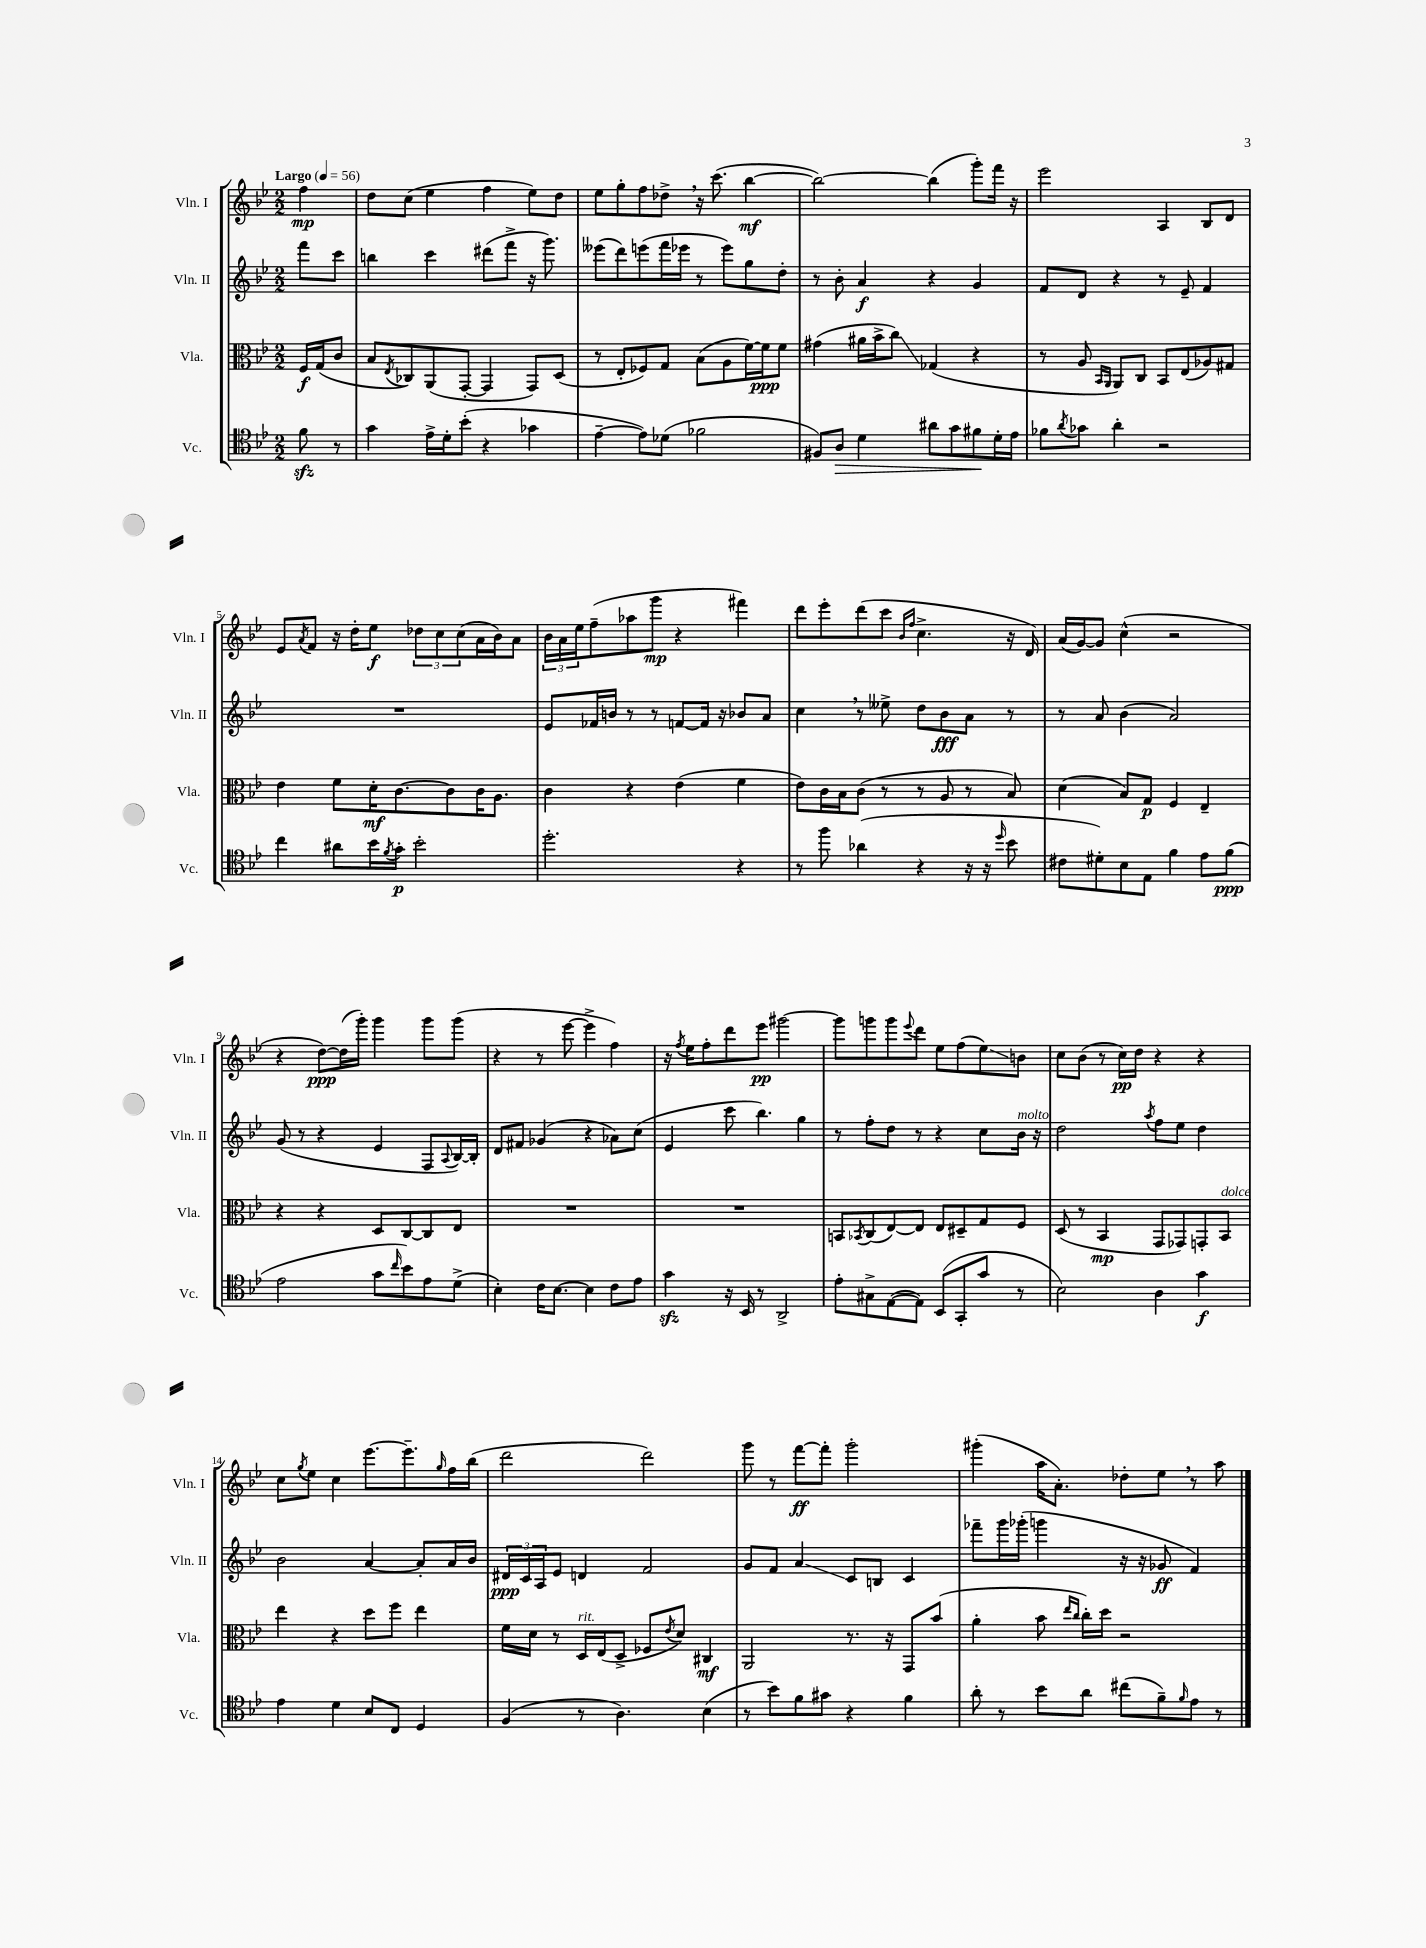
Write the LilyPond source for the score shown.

<<
\new StaffGroup <<
\new Staff = "s0" \with { instrumentName = "Vln. I" shortInstrumentName = "Vln. I" } {
    \clef treble \key bes \major \numericTimeSignature \time 2/2 \partial 4 \tempo "Largo" 4 = 56
    f''4\mp |
    d''8 c''8( ees''4 f''4 ees''8) d''8 |
    ees''8 g''8-. f''8 des''8-> \breathe r16 c'''8.( bes''4~\mf |
    bes''2~) bes''4( g'''8-.) f'''16 r16 |
    ees'''2 a4 bes8 d'8 |
    ees'8 \acciaccatura { a'8 } f'8 r16 d''16-. ees''8\f \tuplet 3/2 { des''8 c''8 c''8( } a'16 bes'16) a'8 |
    \tuplet 3/2 { bes'16 a'16 ees''16 } f''8--( aes''8 g'''8\mp r4 fis'''4) |
    d'''8 ees'''8-. d'''8( c'''8 \grace { bes'16 f''16 } c''4.-> r16 d'16) |
    a'16( g'16~) g'8 c''4-^( r2 |
    r4 d''8~\ppp) d''16( g'''16-.) g'''4 g'''8 g'''8( |
    r4 r8 ees'''8~ ees'''4-> f''4) |
    r16 \acciaccatura { f''8 } ees''16 f''8-. d'''8 ees'''8\pp gis'''2~ |
    gis'''8 g'''8 g'''8 \appoggiatura { ees'''8 } d'''8 ees''8 f''8( ees''8\glissando) b'8 |
    c''8 bes'8( r8 c''16\pp) d''16 r4 r4 |
    c''8 \acciaccatura { g''8 } ees''8 c''4 ees'''8.~ ees'''8.-- \grace { g''16 } f''16 bes''16( |
    d'''2 d'''2) |
    g'''8 r8 f'''8~\ff f'''8-. g'''2-. |
    gis'''4-.( a''16 a'8.-.) des''8-. ees''8 \breathe r8 a''8 \bar "|." |
}
\new Staff = "s1" \with { instrumentName = "Vln. II" shortInstrumentName = "Vln. II" } {
    \clef treble \key bes \major \numericTimeSignature \time 2/2 \partial 4
    f'''8 c'''8 |
    b''4 c'''4 dis'''8( f'''8-> r16 g'''8.) |
    eeses'''8( d'''8) e'''8( f'''16 ees'''16 r8 ees'''8) g''8 d''8-. |
    r8 bes'8-. a'4\f r4 g'4 |
    f'8 d'8 r4 r8 ees'8-- f'4 |
    R1 |
    ees'8 fes'16 b'16 r8 r8 f'8~ f'16 r16 bes'8 a'8 |
    c''4 \breathe r8 eeses''8-> d''8 bes'8\fff a'8 r8 |
    r8 a'8 bes'4( a'2) |
    g'8( r8 r4 ees'4 f8 \appoggiatura { a8 } bes16~) bes16-. |
    d'8 fis'8 ges'4( r4 aes'8) c''8( |
    ees'4 c'''8 bes''4.) g''4 |
    r8 f''8-. d''8 r8 r4 c''8 bes'16^\markup { \italic "molto" } r16 |
    d''2 \acciaccatura { a''8 } f''8 ees''8 d''4 |
    bes'2 a'4~ a'8-. a'16 bes'16 |
    \tuplet 3/2 { dis'16\ppp c'16 a16 } ees'8 d'4 f'2 |
    g'8 f'8 a'4\glissando c'8 b8 c'4 |
    fes'''8-- g'''16 ges'''16-.( g'''4 r16 r16 ges'8\ff f'4) \bar "|." |
}
\new Staff = "s2" \with { instrumentName = "Vla." shortInstrumentName = "Vla." } {
    \clef alto \key bes \major \numericTimeSignature \time 2/2 \partial 4
    f16\f g16( c'8 |
    bes8 \acciaccatura { ees8 } ces8) a,8( g,8~-. g,4 g,8) d8( |
    r8 ees8-. fes8) g8 bes8( a8 f'16~) f'16\ppp f'8 |
    gis'4( ais'16 bes'16-> c''8\glissando) ges4( r4 |
    r8 a8 \grace { bes,16 a,16 } a,8) c8 bes,8 ees8( aes8) gis8 |
    ees'4 f'8 d'16-.\mf c'8.~ c'8 c'16 a8. |
    c'4 r4 ees'4( f'4 |
    ees'8) c'16 bes16 c'8( r8 r8 a8 r8 bes8) |
    d'4( bes8) g8\p f4 ees4-- |
    r4 r4 d8 c8~ c8 ees8 |
    R1 |
    R1 |
    b,8 \acciaccatura { bes,8 } c8( ees8~) ees8 ees8 dis8-- g8 f8 |
    d8( r8 bes,4\mp g,8 ges,8) g,8-. bes,8^\markup { \italic "dolce" } |
    ees''4 r4 d''8 f''8 ees''4 |
    f'16 d'16 r8 d16^\markup { \italic "rit." } ees16( d8-> fes8 \acciaccatura { ees'8 } d'8) cis4\mf |
    a,2 r8. r16 g,8 bes'8( |
    a'4-. bes'8 \grace { ees''16 c''16 } c''16-.) d''16 r2 \bar "|." |
}
\new Staff = "s3" \with { instrumentName = "Vc." shortInstrumentName = "Vc." } {
    \clef tenor \key bes \major \numericTimeSignature \time 2/2 \partial 4
    f'8\sfz r8 |
    g'4 ees'16-> d'16-. bes'8-.( r4 ges'4 |
    ees'4~-- ees'8) des'8( fes'2 |
    fis8) a8\> d'4 ais'8 g'8 fis'8\! d'16-. ees'16 |
    fes'8 \acciaccatura { a'8 } ges'8 a'4-. r2 |
    c''4 ais'8 bes'16 \acciaccatura { f'8 } g'16-.\p bes'2-. |
    d''2.-. r4 |
    r8 f''8 aes'4( r4 r16 r16 \grace { d''16 } bes'8 |
    cis'8 dis'8-.) bes8 ees8 f'4 ees'8 f'8\ppp( |
    ees'2 g'8 \grace { c''16 } bes'8) ees'8 d'8->( |
    bes4-.) c'16 bes8.~ bes4 c'8 ees'8 |
    g'4\sfz r16 bes,16 r8 a,2-> |
    ees'8-. gis8-> ees8~( ees8) bes,8( g,8-. g'8 r8 |
    bes2) a4 g'4\f |
    ees'4 d'4 bes8 c8 d4 |
    f4( r8 a4.) bes4( |
    r8 bes'8) f'8 gis'8 r4 f'4 |
    a'8-. r8 bes'8 a'8 cis''8( f'8--) \grace { f'16 } ees'8 r8 \bar "|." |
}
>>
>>
